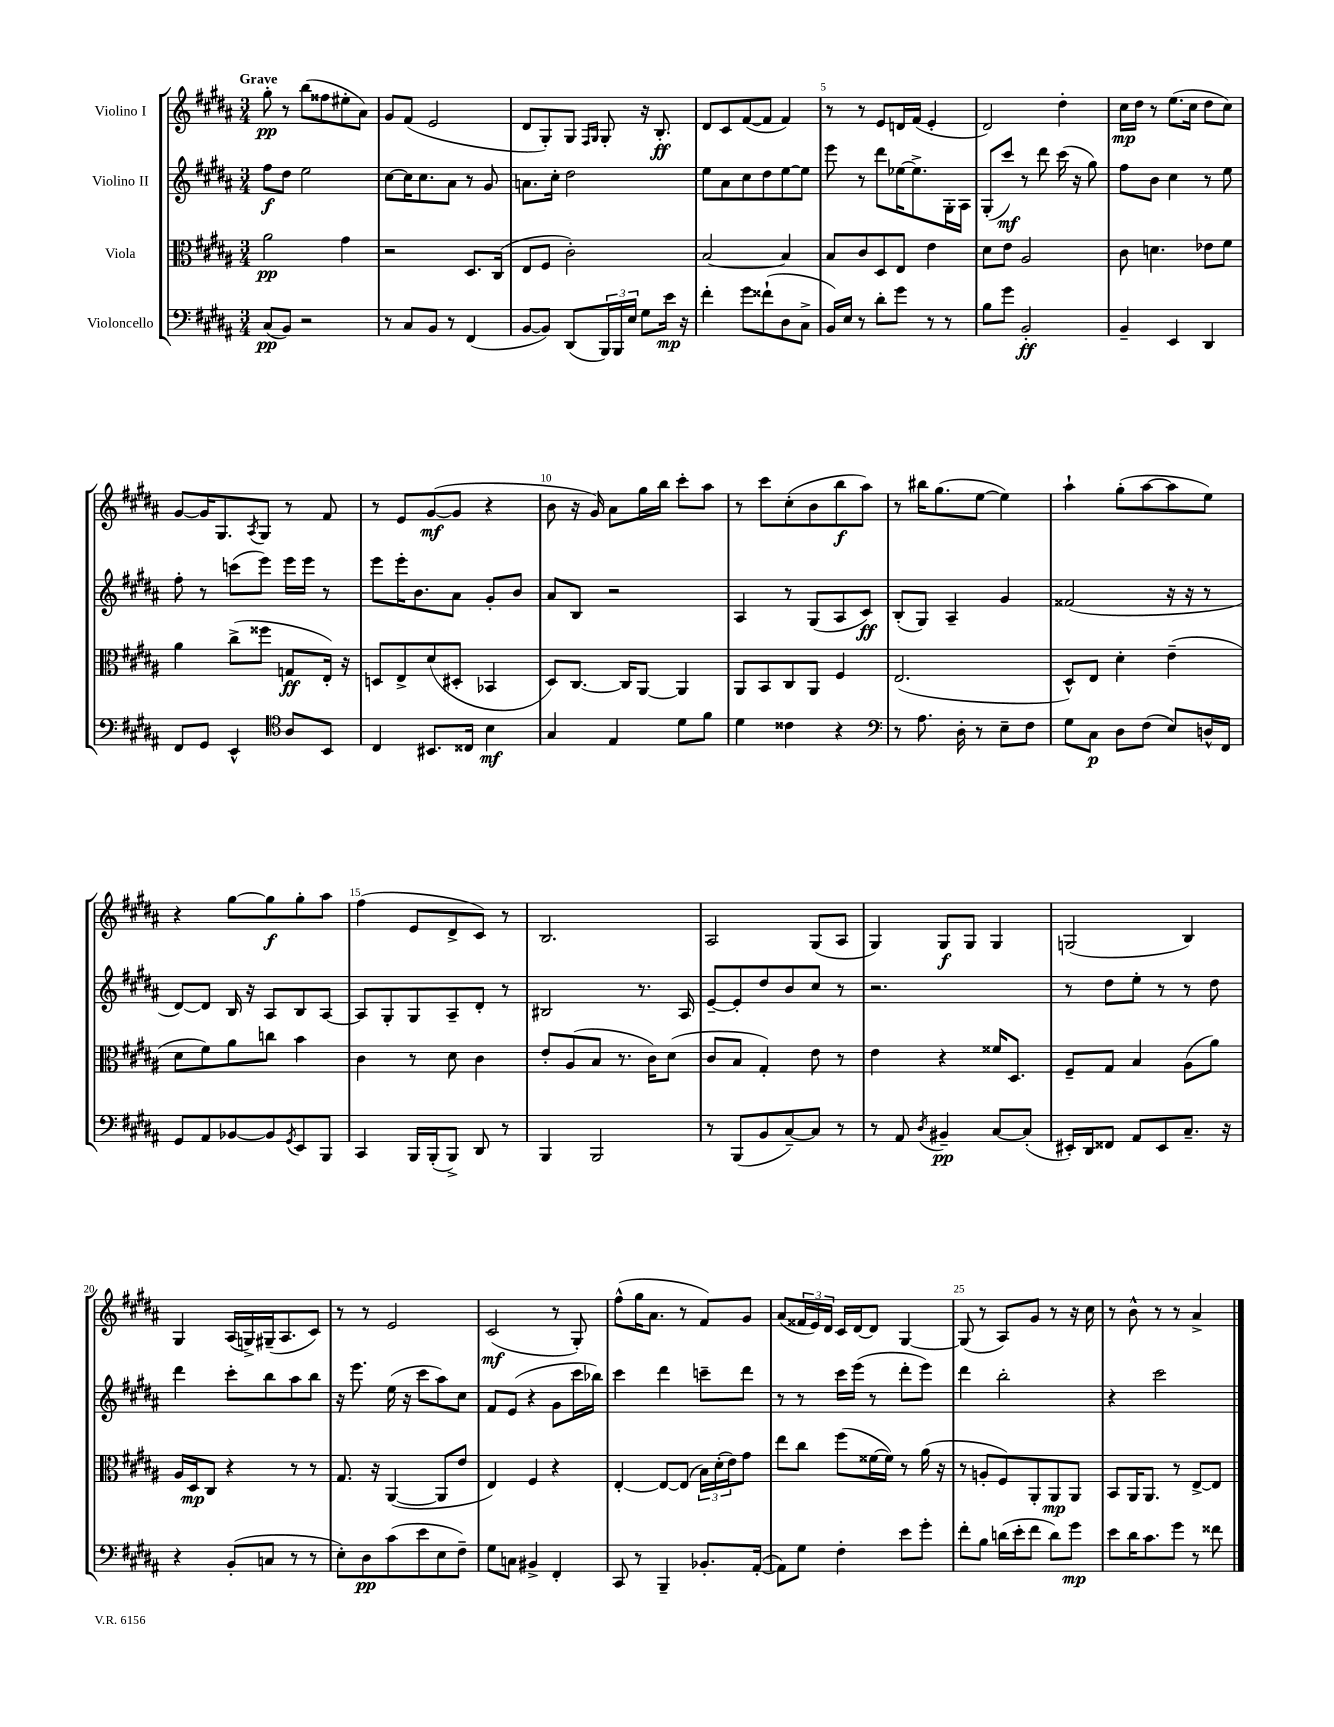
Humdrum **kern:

**kern	**dynam	**kern	**dynam	**kern	**dynam	**kern	**dynam
*part4	*part4	*part3	*part3	*part2	*part2	*part1	*part1
*staff4	*staff4	*staff3	*staff3	*staff2	*staff2	*staff1	*staff1
*I"Violoncello	*	*I"Viola	*	*I"Violino II	*	*I"Violino I	*
*clefF4	*	*clefC3	*	*clefG2	*	*clefG2	*
*k[f#c#g#d#a#]	*	*k[f#c#g#d#a#]	*	*k[f#c#g#d#a#]	*	*k[f#c#g#d#a#]	*
*M3/4	*	*M3/4	*	*M3/4	*	*M3/4	*
=1	=1	=1	=1	=1	=1	=1	=1
!	!	!	!	!	!	!LO:TX:a:B:t=Grave	!
(8C#/L	pp	2a#\	pp	8ff#\L	f	8gg#'\	pp
8BB/J)	.	.	.	8dd#\J	.	8r	.
2r	.	.	.	2ee\	.	(8bb\L	.
.	.	.	.	.	.	8ff##X\	.
.	.	4g#\	.	.	.	8ee#X'\	.
.	.	.	.	.	.	8a#\J)	.
=2	=2	=2	=2	=2	=2	=2	=2
8r	.	2r	.	[8cc#\L	.	8g#/L	.
8C#/L	.	.	.	16cc#\K]	.	(8f#/J	.
.	.	.	.	8.cc#\	.	.	.
8BB/J	.	.	.	.	.	2e/	.
8r	.	.	.	8a#\J	.	.	.
(4FF#/	.	8.D#/L	.	8r	.	.	.
.	.	.	.	8g#/	.	.	.
.	.	(16C#/Jk	.	.	.	.	.
=3	=3	=3	=3	=3	=3	=3	=3
[8BB/L	.	8E/L	.	8.an\L	.	8d#/L	.
8BB/J])	.	8F#/J	.	.	.	8G#'/)	.
.	.	.	.	16cc#'\Jk	.	.	.
(8DD#/L	.	2c#'\)	.	2dd#\	.	8G#/J	.
.	.	.	.	.	.	16qqF#/LL	.
.	.	.	.	.	.	16qqG#/JJ	.
24BBB/L)	.	.	.	.	.	8G#'/	.
24BBB/	.	.	.	.	.	.	.
24E/JJ	.	.	.	.	.	.	.
8G#\L	.	.	.	.	.	16r	.
.	.	.	.	.	.	8.B'/	ff
16e\Jk	mp	.	.	.	.	.	.
16r	.	.	.	.	.	.	.
=4	=4	=4	=4	=4	=4	=4	=4
4f#'\	.	[2B/	.	8ee\L	.	8d#/L	.
.	.	.	.	8a#\	.	8c#/	.
8g#\L	.	.	.	8cc#\	.	([8f#/	.
(8f##X`\	.	.	.	8dd#\	.	8f#/J]	.
8D#\	.	4B/]	.	[8ee\	.	4f#/)	.
8C#^\J	.	.	.	8ee\J]	.	.	.
=5	=5	=5	=5	=5	=5	=5	=5
16BB/LL)	.	8B/L	.	8eee\	.	8r	.
16E/JJ	.	.	.	.	.	.	.
8r	.	8c#/	.	8r	.	8r	.
8d#'\L	.	8D#/	.	8ddd#\L	.	8e/L	.
8g#\J	.	8E/J	.	[16ee-X\K	.	16dn/L	.
.	.	.	.	8.ee-^\]	.	(16f#/JJ	.
8r	.	4e\	.	.	.	4e'/	.
8r	.	.	.	16G#'\L	.	.	.
.	.	.	.	16A#\JJ	.	.	.
=6	=6	=6	=6	=6	=6	=6	=6
8B\L	.	8d#\L	.	(8G#'/L	.	2d#/)	.
8g#\J	.	8e\J	.	8ccc#/J)	mf	.	.
2BB'/	ff	2A#/	.	8r	.	.	.
.	.	.	.	8ddd#\	.	.	.
.	.	.	.	(16ccc#\	.	4dd#'\	.
.	.	.	.	16r	.	.	.
.	.	.	.	8gg#\)	.	.	.
=7	=7	=7	=7	=7	=7	=7	=7
4BB~/	.	8c#\	.	8ff#\L	.	16cc#\LL	mp
.	.	.	.	.	.	16dd#\JJ	.
.	.	4.dn\	.	8b\J	.	8r	.
4EE/	.	.	.	4cc#\	.	(8.ee\L	.
.	.	.	.	.	.	16cc#\Jk	.
4DD#/	.	8e-X\L	.	8r	.	8dd#\L	.
.	.	8f#\J	.	8ee\	.	8cc#\J)	.
!!LO:LB:g=z
=8	=8	=8	=8	=8	=8	=8	=8
8FF#/L	.	4a#\	.	8ff#'\	.	[8g#/L	.
8GG#/J	.	.	.	8r	.	16g#/K]	.
.	.	.	.	.	.	8.G#/	.
4EE^^/	.	(8cc#^\L	.	(8cccn\L	.	.	.
.	.	.	.	.	.	8qA#/	.
.	.	8ff##X\J	.	8eee\J)	.	8G#/J	.
*clefC4	*	*	*	*	*	*	*
8A#/L	.	8Gn/L	ff	16eee\LL	.	8r	.
.	.	.	.	16eee\JJ	.	.	.
8BB/J	.	16E'/Jk)	.	8r	.	8f#/	.
.	.	16r	.	.	.	.	.
=9	=9	=9	=9	=9	=9	=9	=9
4C#/	.	8Dn/L	.	8eee\L	.	8r	.
.	.	8E^/	.	16eee'\K	.	8e/L	.
.	.	.	.	8.b\	.	.	.
8.BB#X/L	.	(8d#/	.	.	.	([8g#/	mf
.	.	8D#X'/J	.	8a#\J	.	8g#/J]	.
16C##X/Jk	.	.	.	.	.	.	.
4B\	mf	4BB-X/	.	8g#'/L	.	4r	.
.	.	.	.	8b/J	.	.	.
=10	=10	=10	=10	=10	=10	=10	=10
4G#/	.	8D#/L)	.	8a#/L	.	8b\	.
.	.	[8.C#/J	.	8B/J	.	16r	.
.	.	.	.	.	.	16g#/)	.
4E/	.	.	.	2r	.	8a#\L	.
.	.	16C#/KL]	.	.	.	.	.
.	.	[8AA#/J	.	.	.	16gg#\L	.
.	.	.	.	.	.	16bb\JJ	.
8d#\L	.	4AA#/]	.	.	.	8ccc#'\L	.
8f#\J	.	.	.	.	.	8aa#\J	.
=11	=11	=11	=11	=11	=11	=11	=11
4d#\	.	8AA#/L	.	4A#/	.	8r	.
.	.	8BB/	.	.	.	8ccc#\L	.
4c##X\	.	8C#/	.	8r	.	(8cc#'\	.
.	.	8AA#/J	.	(8G#/L	.	8b\	.
4r	.	4F#/	.	8A#/	.	8bb\	f
.	.	.	.	8c#/J)	ff	8aa#\J)	.
=12	=12	=12	=12	=12	=12	=12	=12
*clefF4	*	*	*	*	*	*	*
8r	.	(2.E/	.	(8B'/L	.	8r	.
8.A#\	.	.	.	8G#/J)	.	16bb#X\KL	.
.	.	.	.	.	.	(8.gg#\	.
.	.	.	.	4A#~/	.	.	.
16D#'\	.	.	.	.	.	.	.
8r	.	.	.	.	.	[8ee\J	.
8E~\L	.	.	.	4g#/	.	4ee\])	.
8F#\J	.	.	.	.	.	.	.
=13	=13	=13	=13	=13	=13	=13	=13
8G#\L	.	8D#^^/L)	.	(2f##X/	.	4aa#`\	.
8C#\J	p	8E/J	.	.	.	.	.
8D#\L	.	4d#'\	.	.	.	(8gg#'\L	.
(8F#\J	.	.	.	.	.	[8aa#\	.
8E/L)	.	(4e~\	.	16r	.	8aa#\]	.
.	.	.	.	16r	.	.	.
16Dn^^/L	.	.	.	8r	.	8ee\J)	.
16FF#/JJ	.	.	.	.	.	.	.
!!LO:LB:g=z
=14	=14	=14	=14	=14	=14	=14	=14
8GG#/L	.	8d#\L	.	[8d#/L)	.	4r	.
8AA#/	.	8f#\)	.	8d#/J]	.	.	.
[8BB-X/	.	8a#\	.	16B/	.	[8gg#\L	.
.	.	.	.	16r	.	.	.
8BB-/]	.	8ccn\J	.	8A#/L	.	8gg#\]	f
8qGG#/	.	.	.	.	.	.	.
8EE/	.	4b\	.	8B/	.	8gg#'\	.
8BBB/J	.	.	.	[8A#/J	.	8aa#\J	.
=15	=15	=15	=15	=15	=15	=15	=15
4CC#/	.	4c#\	.	8A#/L]	.	(4ff#\	.
.	.	.	.	8G#'/	.	.	.
16BBB/LL	.	8r	.	8G#/	.	8e/L	.
(16BBB'/J	.	.	.	.	.	.	.
8BBB^/J)	.	8d#\	.	8A#~/	.	8d#^/	.
8DD#/	.	4c#\	.	8d#'/J	.	8c#/J)	.
8r	.	.	.	8r	.	8r	.
=16	=16	=16	=16	=16	=16	=16	=16
4BBB/	.	8e'/L	.	2B#X/	.	2.B/	.
.	.	(8A#/	.	.	.	.	.
2BBB/	.	8B/J	.	.	.	.	.
.	.	8.r	.	.	.	.	.
.	.	.	.	8.r	.	.	.
.	.	16c#\KL)	.	.	.	.	.
.	.	(8d#\J	.	.	.	.	.
.	.	.	.	16A#/	.	.	.
=17	=17	=17	=17	=17	=17	=17	=17
8r	.	8c#/L	.	[8e~/L	.	2A#/	.
(8BBB/L	.	8B/J	.	8e'/]	.	.	.
8BB/	.	4G#'/)	.	8dd#/	.	.	.
[8C#~/)	.	.	.	8b/	.	.	.
8C#/J]	.	8e\	.	8cc#/J	.	(8G#/L	.
8r	.	8r	.	8r	.	8A#/J	.
=18	=18	=18	=18	=18	=18	=18	=18
8r	.	4e\	.	2.r	.	4G#/)	.
8AA#/	.	.	.	.	.	.	.
8qD#/	.	.	.	.	.	.	.
4BB#X~/	pp	4r	.	.	.	8G#/L	f
.	.	.	.	.	.	8G#/J	.
[8C#/L	.	16f##X/KL	.	.	.	4G#/	.
.	.	8.D#/J	.	.	.	.	.
(8C#'/J]	.	.	.	.	.	.	.
=19	=19	=19	=19	=19	=19	=19	=19
16EE#X'/LL)	.	8F#~/L	.	8r	.	(2Gn/	.
16DD#/J	.	.	.	.	.	.	.
8FF##X/J	.	8G#/J	.	8dd#\L	.	.	.
8AA#/L	.	4B/	.	8ee'\J	.	.	.
8EE#/	.	.	.	8r	.	.	.
8.C#~/J	.	(8A#\L	.	8r	.	4B/)	.
.	.	8a#\J)	.	8dd#\	.	.	.
16r	.	.	.	.	.	.	.
!!LO:LB:g=z
=20	=20	=20	=20	=20	=20	=20	=20
4r	.	16A#/LL	.	4ddd#\	.	4G#/	.
.	.	16D#/J	mp	.	.	.	.
.	.	8C#/J	.	.	.	.	.
(8BB'/L	.	4r	.	8ccc#'\L	.	(16A#/LL	.
.	.	.	.	.	.	16Gn^/)	.
8Cn/J	.	.	.	8bb\	.	(16G#X~/J	.
.	.	.	.	.	.	8.A#/	.
8r	.	8r	.	8aa#\	.	.	.
8r	.	8r	.	8bb\J	.	8c#/J)	.
=21	=21	=21	=21	=21	=21	=21	=21
8E'\L)	.	8.G#/	.	16r	.	8r	.
.	.	.	.	8.eee\	.	.	.
8D#\	pp	.	.	.	.	8r	.
.	.	16r	.	.	.	.	.
(8c#\	.	([4AA#/	.	(16ee\	.	2e/	.
.	.	.	.	16r	.	.	.
8e\	.	.	.	8ccc#\L	.	.	.
8E\	.	8AA#/L]	.	8aa#\)	.	.	.
8F#~\J)	.	8e/J	.	8cc#\J	.	.	.
=22	=22	=22	=22	=22	=22	=22	=22
8G#\L	.	4E/)	.	8f#/L	.	(2c#/	mf
8Cn\J	.	.	.	(8e/J	.	.	.
4BB#X^/	.	4F#/	.	4r	.	.	.
4FF#'/	.	4r	.	8g#\L	.	8r	.
.	.	.	.	16ccc#\L	.	8G#'/)	.
.	.	.	.	16bb-X\JJ)	.	.	.
=23	=23	=23	=23	=23	=23	=23	=23
8CC#/	.	[4E'/	.	4ccc#\	.	(8ff#^^\L	.
8r	.	.	.	.	.	16gg#\K	.
.	.	.	.	.	.	8.a#\J	.
4BBB~/	.	8E/L_	.	4ddd#\	.	.	.
.	.	(8E/J]	.	.	.	8r	.
8.BB-X'/L	.	24B\LL)	.	8cccn~\L	.	8f#/L)	.
.	.	(24d#'\	.	.	.	.	.
.	.	24e\J)	.	.	.	.	.
.	.	8g#\J	.	8ddd#\J	.	8g#/J	.
([16AA#'/Jk	.	.	.	.	.	.	.
=24	=24	=24	=24	=24	=24	=24	=24
8AA#\L])	.	8ee\L	.	8r	.	(8a#/L	.
8G#\J	.	8cc#\J	.	8r	.	24f##X/L	.
.	.	.	.	.	.	24e/)	.
.	.	.	.	.	.	24d#/JJ	.
4F#'\	.	(8ff#\L	.	16ccc#\LL	.	16c#/LL	.
.	.	.	.	(16eee\JJ	.	[16d#/J	.
.	.	[16f##X\L	.	8r	.	8d#/J]	.
.	.	16f##\JJ])	.	.	.	.	.
8e\L	.	8r	.	8ddd#'\L	.	[4G#/	.
8g#'\J	.	(16a#\	.	8eee\J)	.	.	.
.	.	16r	.	.	.	.	.
=25	=25	=25	=25	=25	=25	=25	=25
8f#'\L	.	8r	.	4ddd#\	.	(8G#/]	.
8B\J	.	8An'/L	.	.	.	8r	.
(16dn\LL	.	8F#/)	.	2bb'\	.	8A#/L)	.
16e'\J	.	.	.	.	.	.	.
8f#\J	.	8AA#'/	.	.	.	8g#/J	.
8d\L)	.	8AA#/	mp	.	.	8r	.
8g#\J	mp	8AA#/J	.	.	.	16r	.
.	.	.	.	.	.	16cc#\	.
=26	=26	=26	=26	=26	=26	=26	=26
8e\L	.	8BB/L	.	4r	.	8r	.
16d#\K	.	16AA#/K	.	.	.	8b^^\	.
8.c#\	.	8.AA#/J	.	.	.	.	.
.	.	.	.	2ccc#\	.	8r	.
8g#\J	.	8r	.	.	.	8r	.
8r	.	[8E^/L	.	.	.	4a#^/	.
8f##X\	.	8E/J]	.	.	.	.	.
==	==	==	==	==	==	==	==
*-	*-	*-	*-	*-	*-	*-	*-
